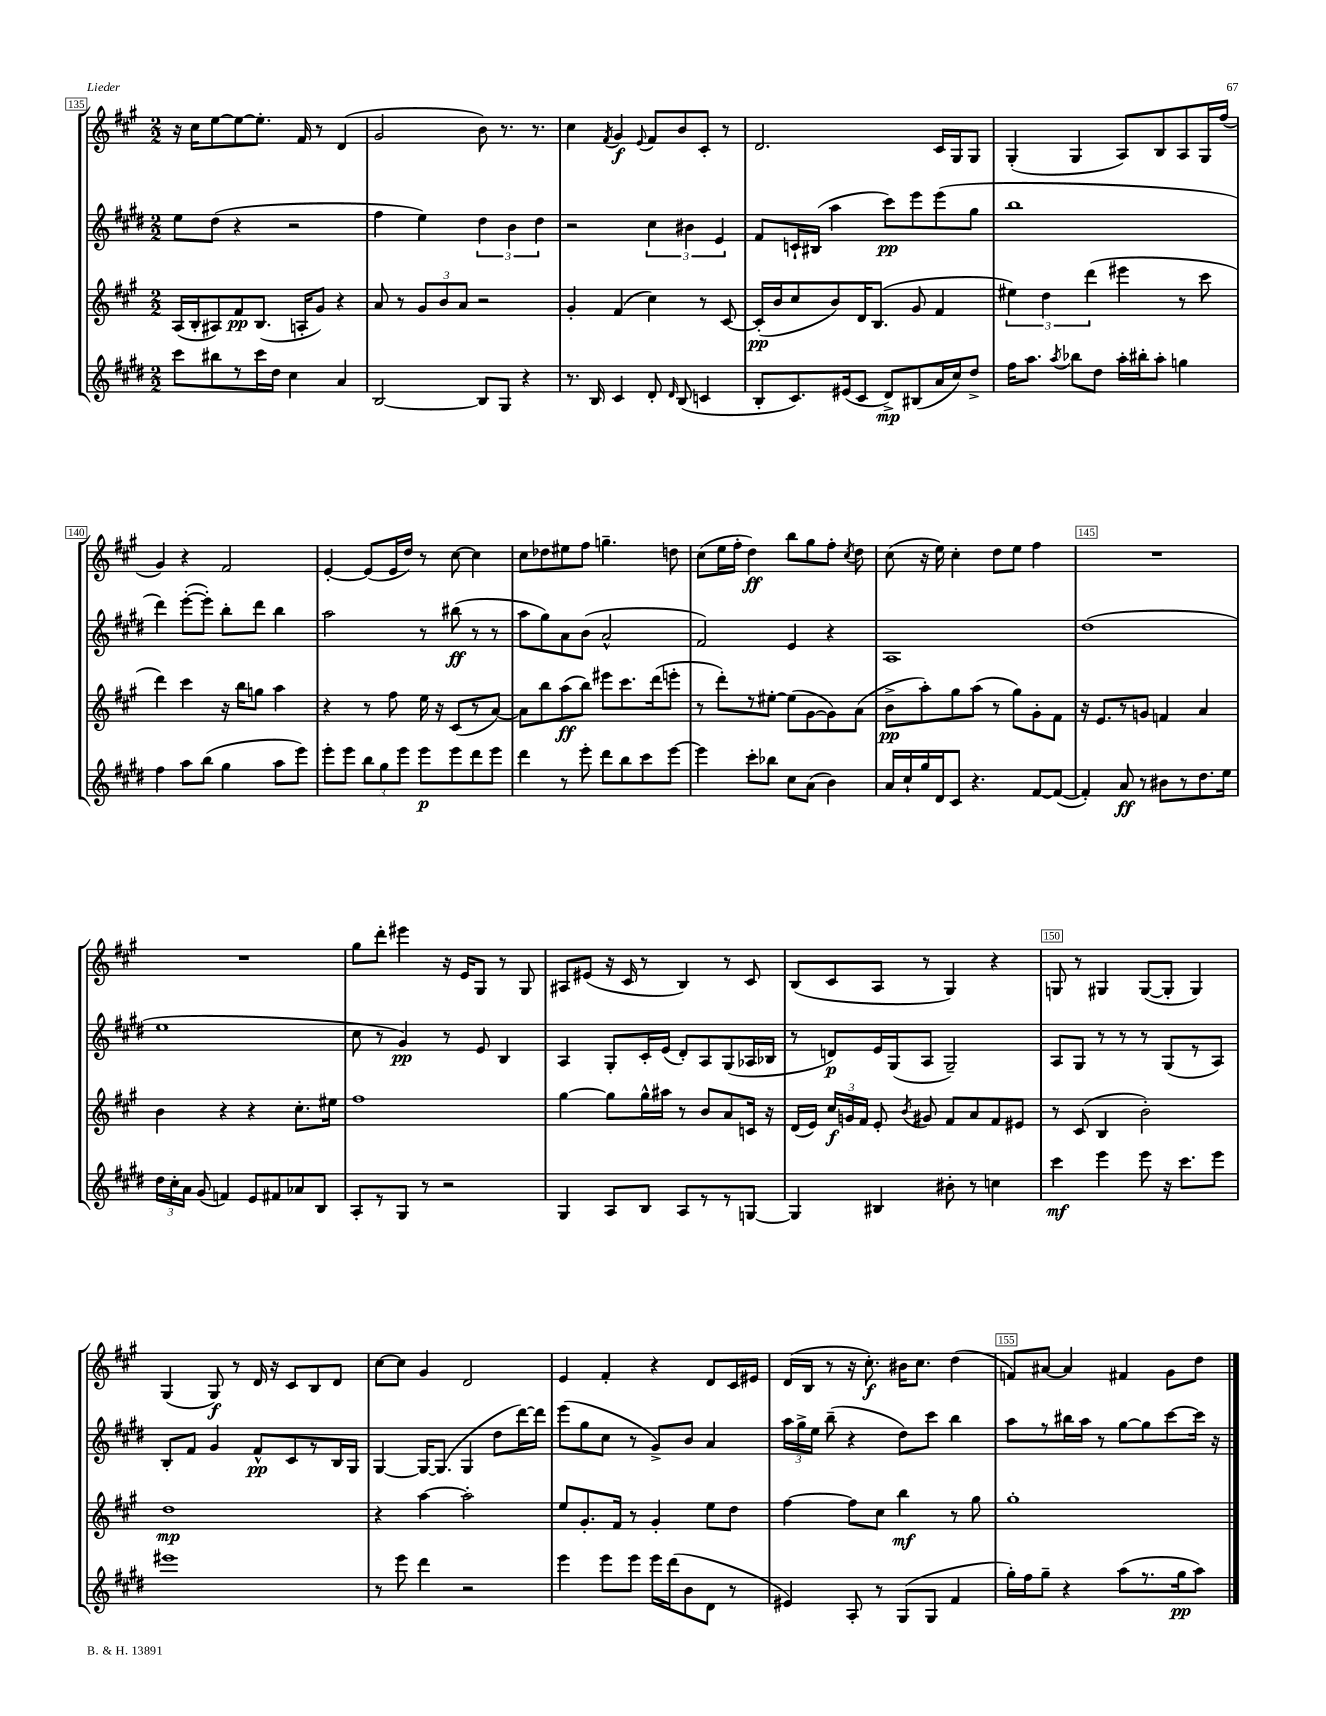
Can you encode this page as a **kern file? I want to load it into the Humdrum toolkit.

**kern	**kern	**kern	**kern
*staff4	*staff3	*staff2	*staff1
*clefG2	*clefG2	*clefG2	*clefG2
*k[f#c#g#d#]	*k[f#c#g#]	*k[f#c#g#d#]	*k[f#c#g#]
*M2/2	*M2/2	*M2/2	*M2/2
8ccc#	(16A	8ee	16r
.	16B'	.	16cc#
8bb#	8A#)	(8dd#	[8ee
8r	8f#	4r	8ee_
16ccc#	(8.B	.	8.ee']
16dd#	.	.	.
4cc#	.	2r	.
.	16A'	.	16f#
.	8g#)	.	8r
4a	4r	.	(4d
=	=	=	=
[2B	8a	4ff#	2g#
.	8r	.	.
.	12g#	4ee)	.
.	12b	.	.
.	12a	.	.
8B]	2r	6dd#	8b)
8G#	.	.	8.r
.	.	6b	.
4r	.	.	.
.	.	.	8.r
.	.	6dd#	.
=	=	=	=
8.r	4g#'	2r	4cc#
16B	.	.	.
.	.	.	8qf#
4c#	(4f#	.	4g#
.	.	.	8qqe
8d#'	4cc#)	6cc#	8f#
16qqd#	.	.	.
(8B	.	.	8b
.	.	6b#	.
4c	8r	.	8c#'
.	.	6e	.
.	[8c#	.	8r
=	=	=	=
8B'	(16c#']	8f#	2.d
.	16b	.	.
8.c#)	8cc#	16c`	.
.	.	(16B#	.
.	8b)	4aa	.
(16e#	.	.	.
8c#	16d	.	.
.	(8.B	.	.
8d#^)	.	8ccc#)	.
(8B#	8g#	8eee	.
16a	4f#	(8eee	16c#
16cc#)	.	.	16G#
8dd#^	.	8gg#	8G#
=	=	=	=
16ff#	6ee#)	1bb	(4G#'
8.aa	.	.	.
.	6dd	.	.
8qaa	.	.	.
8bb-	.	.	4G#
.	(6ddd	.	.
8dd#	.	.	.
16aa'	4eee#	.	8A)
16bb#'	.	.	.
8aa'	.	.	8B
4gg	8r	.	8A
.	8ccc#	.	16G#
.	.	.	(16ff#
=	=	=	=
4ff#	4ddd)	4ddd#)	4g#)
8aa	4ccc#	([8eee'	4r
(8bb	.	8eee'])	.
4gg#	16r	8bb'	2f#
.	16bb	.	.
.	8gg	8ddd#	.
8aa	4aa	4bb	.
8eee)	.	.	.
=	=	=	=
8eee'	4r	2aa	[4e'
8eee	.	.	.
12bb	8r	.	(8e]
12gg#	.	.	.
.	8ff#	.	16e
12eee	.	.	.
.	.	.	16dd)
8eee	16ee	8r	8r
.	16r	.	.
8eee	(8c#	(8bb#	[8cc#
8ddd#	8r	8r	4cc#]
8eee	[8a)	8r	.
=	=	=	=
4ddd#	8a]	8aa	8cc#
.	8bb	8gg#)	8dd-
8r	(8aa	8a	8ee#
8eee'	8bb)	(8b	8ff#
8ddd#	8eee#	2a^^	4.gg~
8bb	8.ccc#	.	.
8ccc#	.	.	.
.	(16ddd	.	.
[8eee	8eee'	.	8dd
=	=	=	=
4eee]	8r	2f#)	(8cc#
.	8ddd')	.	16ee
.	.	.	16ff#'
8ccc#'	8r	.	4dd)
8bb-	[8ee#'	.	.
8cc#	(8ee#]	4e	8bb
(8a	[8g#	.	8gg#
4b)	8g#])	4r	8ff#'
.	.	.	8qcc#
.	(8a	.	8dd
=	=	=	=
16a	8b^	1A	(8cc#
16cc#`	.	.	.
16gg#	8aa')	.	16r
16d#	.	.	16ee)
8c#	8gg#	.	4cc#'
4.r	(8aa	.	.
.	8r	.	8dd
.	8gg#)	.	8ee
[8f#	8g#'	.	4ff#
(8f#_	8f#	.	.
=	=	=	=
4f#'])	16r	(1dd#	1r
.	8.e	.	.
8a	8r	.	.
8r	8g	.	.
8b#	4f	.	.
8r	.	.	.
8.dd#	4a	.	.
16ee	.	.	.
=	=	=	=
24dd#	4b	1ee	1r
24cc#'	.	.	.
24a	.	.	.
(8g#	.	.	.
4f)	4r	.	.
8e	4r	.	.
8f#	.	.	.
8a-	8.cc#'	.	.
8B	.	.	.
.	16ee#	.	.
=	=	=	=
8A'	1ff#	8cc#	8gg#
8r	.	8r	8ddd'
8G#	.	4g#)	4eee#
8r	.	.	.
2r	.	8r	16r
.	.	.	16e
.	.	8e	8G#
.	.	4B	8r
.	.	.	8G#
=	=	=	=
4G#	[4gg#	4A	8A#
.	.	.	(8e#
8A	8gg#]	8G#'	16r
.	.	.	16c#
8B	16gg#^^	16c#'	8r
.	16aa#	(16e	.
8A	8r	8d#')	4B)
8r	8b	8A	.
8r	8a	(8G#	8r
[8G	16c	16A-	8c#
.	16r	16B-	.
=	=	=	=
4G]	(16d	8r	(8B
.	16e)	.	.
.	24cc#	8d)	8c#
.	24g	.	.
.	24f#	.	.
4B#	8e'	16e	8A
.	.	(16G#	.
.	8qb	.	.
.	8g#	8A	8r
8b#'	8f#	2G#~)	4G#)
8r	8a	.	.
4cc	8f#	.	4r
.	8e#	.	.
=	=	=	=
4ccc#	8r	8A	8G
.	(8c#	8G#	8r
4eee	4B	8r	4G#
.	.	8r	.
8eee	2b')	8r	([8G#
16r	.	(8G#	8G#']
8.ccc#	.	.	.
.	.	8r	4G#)
8eee	.	8A)	.
=	=	=	=
1eee#	1dd	8B'	(4G#
.	.	8f#	.
.	.	4g#	8G#)
.	.	.	8r
.	.	8f#^^	16d
.	.	.	16r
.	.	8c#	8c#
.	.	8r	8B
.	.	16B	8d
.	.	16G#	.
=	=	=	=
8r	4r	[4G#	[8cc#
8eee	.	.	8cc#]
4ddd#	[4aa	16G#_	4g#
.	.	(8.G#]	.
2r	2aa']	4G#	2d
.	.	8dd#	.
.	.	[16ddd#)	.
.	.	16ddd#]	.
=	=	=	=
4eee	8ee	(8eee	4e
.	8.g#'	8gg#	.
8eee	.	8cc#	4f#'
.	16f#	.	.
8eee	8r	8r	.
16eee	4g#'	8g#^)	4r
(16ddd#	.	.	.
8b	.	8b	.
8d#	8ee	4a	8d
8r	8dd	.	16c#
.	.	.	16e#
=	=	=	=
4e#)	[4ff#	24aa	(16d
.	.	24gg#^	.
.	.	.	16B
.	.	24ee	.
.	.	(8bb~	8r
8A'	8ff#]	4r	16r
.	.	.	8.cc#')
8r	8cc#	.	.
(8G#	4bb	8dd#)	16b#
.	.	.	8.cc#
8G#	.	8ccc#	.
4f#	8r	4bb	(4dd
.	8gg#	.	.
=	=	=	=
16gg#')	1gg#'	8aa	8f)
16ff#	.	.	.
8gg#~	.	8r	[8a#
4r	.	16bb#	4a#]
.	.	16aa	.
.	.	8r	.
(8aa	.	[8gg#	4f#
8.r	.	8gg#]	.
.	.	[8ccc#	8g#
16gg#	.	.	.
8aa)	.	16ccc#]	8dd
.	.	16r	.
==	==	==	==
*-	*-	*-	*-
